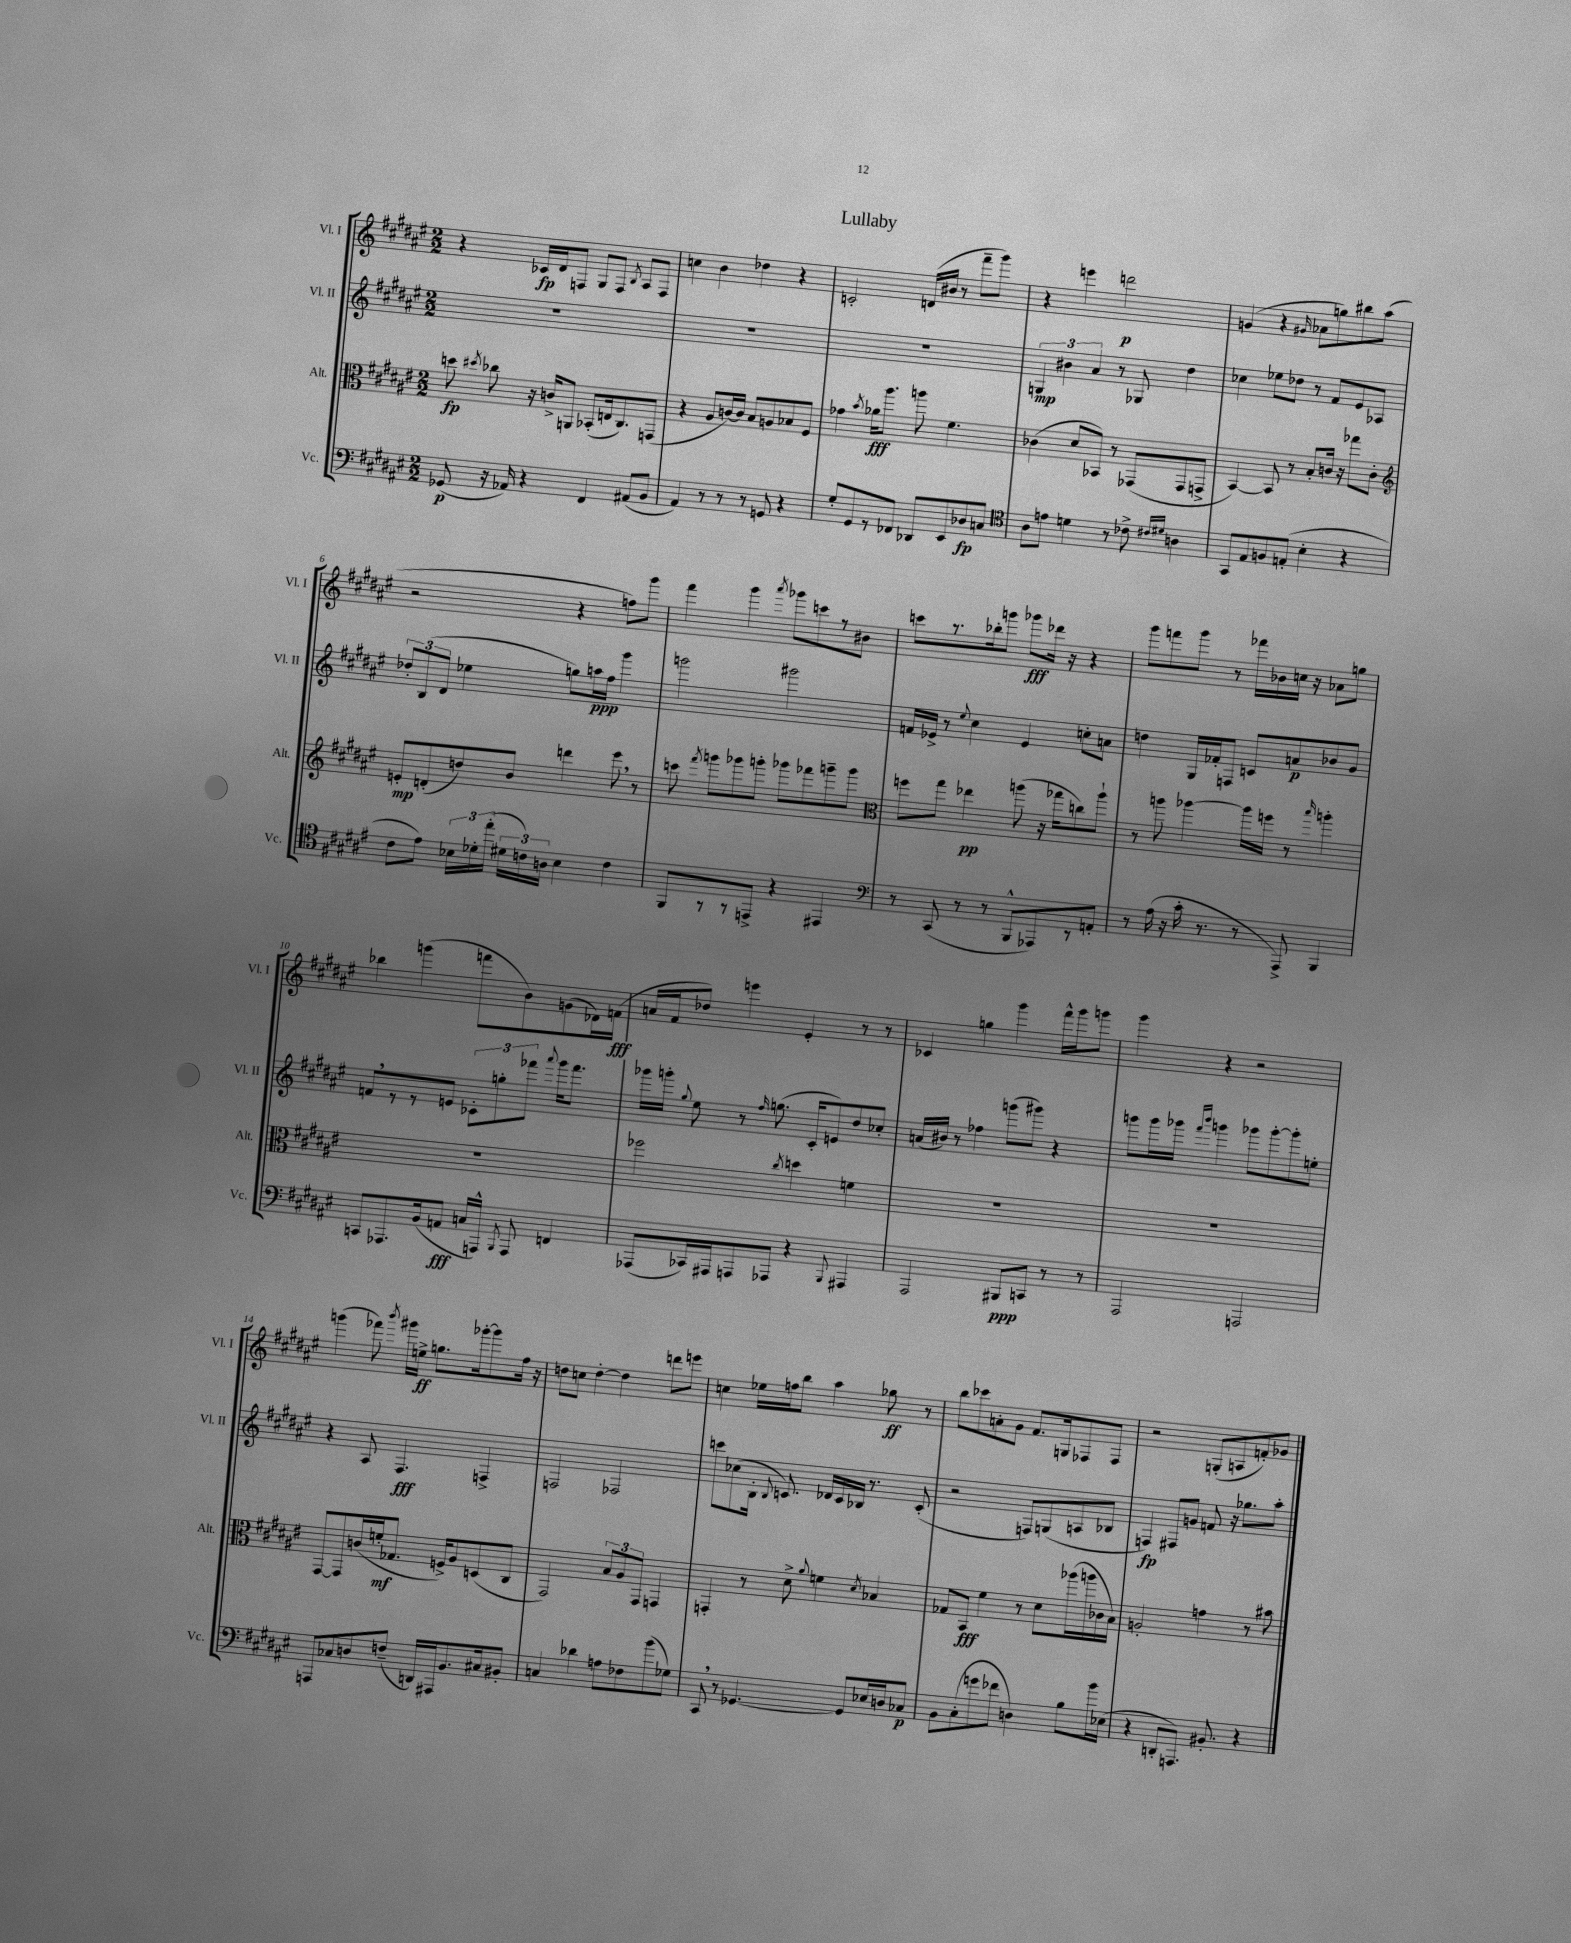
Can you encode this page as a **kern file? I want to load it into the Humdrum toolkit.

**kern	**kern	**kern	**kern
*staff4	*staff3	*staff2	*staff1
*clefF4	*clefC3	*clefG2	*clefG2
*k[f#c#g#d#a#e#]	*k[f#c#g#d#a#e#]	*k[f#c#g#d#a#e#]	*k[f#c#g#d#a#e#]
*M2/2	*M2/2	*M2/2	*M2/2
(8GG-	8dd	1r	4r
.	8qdd#	.	.
16r	8cc-	.	.
16AA-)	.	.	.
4r	16r	.	16c-
.	16c^	.	16d#
.	8AA	.	8F
4FF#	(8BB-'	.	8G#
.	16E	.	8F
.	8.C#)	.	.
.	.	.	8qB
(8AA#	.	.	8A#
8BB	(8GG	.	8F
=	=	=	=
4AA#)	4r	1r	4cc
8r	8A#	.	4b
8r	[16c)	.	.
.	16c]	.	.
8r	8B	.	4dd-
8GG	8A	.	.
4r	8B-	.	4r
.	8F#	.	.
=	=	=	=
8G#'	4g-	1r	2c'
8GG#	.	.	.
.	8qb	.	.
8r	16a-	.	.
.	8.aa#	.	.
8FF-	.	.	.
8DD-	8aa	.	(16d
.	.	.	16b#
8EE#	4.f#	.	8r
8D-	.	.	8fff#~
8C	.	.	8ggg#)
=	=	=	=
*clefC4	*	*	*
8A#	(4c-	6G	4r
8e	.	.	.
.	.	6b#	.
4d	8d#	.	4eee
.	.	6a#	.
.	8BB-)	.	.
8r	8r	8r	2ddd
8c-^	(8GG-	8G-	.
16qqc#	.	.	.
16qqd#	.	.	.
4A	8GG-	4dd#	.
.	8GG^	.	.
=	=	=	=
8GG#	[4BB)	4cc-	(4g
8E#	.	.	.
8F	8BB]	8ee-	4r
(8E'	8r	8dd-	.
.	.	.	16qqg#
4B'	8B'	8r	8a-
.	16c	8f#	8gg)
.	16r	.	.
4r	8gg-	8e#	8bb#
.	8c'	8A-	(8aa#
=	=	=	=
*	*clefG2	*	*
8c#	8e'	12dd-'	2r
.	.	(12B	.
8e#)	(8d'	.	.
.	.	12d#	.
24B-	8dd)	4ee-	.
24d-'	.	.	.
(24ee#'	.	.	.
24d#	8b	.	.
24c)	.	.	.
24A	.	.	.
4B-	4ddd	8gg)	4r
.	.	16aa	.
.	.	16ff#	.
4c	8eee#	4ggg#	8ff)
.	8r	.	8ggg#
=	=	=	=
8FF#	8ccc	2ggg	4fff#
.	8qfff#	.	.
8r	8ggg	.	.
8r	8ggg-	.	4ggg#
8EE^	8ggg'	.	.
.	.	.	8qaaa#
4r	8ggg-	2ggg#	8ggg-
.	8fff-	.	8ccc
4EE#	8ggg~	.	8r
.	8ggg	.	8b#
=	=	=	=
*clefF4	*clefC3	*	*
8r	8ff	16f	8ccc
.	.	16e-^	.
(8CC#	8gg#	8r	8.r
.	.	8qqee#	.
8r	4ee-	4cc#	.
.	.	.	16bb-'
8r	.	.	8ggg
8BBB^^	(8aa	4e-	8ggg-
8AAA-)	16r	.	16ddd-
.	16gg-	.	16r
8r	8cc)	8cc'	4r
8AA'	8aa`	8a	.
=	=	=	=
8r	8r	4dd	8ggg#
(16A#	8aa	.	8fff
16r	.	.	.
16c#'	[4aa-	16G#	8ggg#
8.r	.	16f-'	.
.	.	8F	8r
8r	16aa-]	8c	16fff-
.	16ff	.	16b-
8AAA#^)	8r	8a	16cc
.	.	.	16r
.	16qqbb	.	.
4BBB	4aa'	8b-	8a-
.	.	8g#	8gg
=	=	=	=
8CC	1r	8f	4bb-
8.AAA-	.	8r	.
.	.	8r	(4ggg
(16BB	.	.	.
8AA	.	8e	.
16C	.	12c-'	8fff
16AAA^^)	.	.	.
.	.	12gg'	.
8qBBB	.	.	.
8AAA	.	.	8b)
.	.	12fff-	.
.	.	8qqaaa#	.
4FF	.	16ggg#	(8g
.	.	8.fff-	.
.	.	.	16d-)
.	.	.	(16f
=	=	=	=
(8AAA-	2ff-	16ggg-	16a
.	.	16ggg'	16f#
.	.	8qqgg#	.
16CC-)	.	8ee#	8dd-)
16AAA#	.	.	.
8AAA	.	8r	4eee
.	.	16qqff#	.
8AAA-	.	(8.gg	.
.	8qcc#	.	.
4r	4dd	.	4e#'
.	.	16c#'	.
.	.	8e)	.
8qqBBB	.	.	.
4AAA#	4f	8dd#	8r
.	.	8cc-'	8r
=	=	=	=
2AAA#	1r	(16a	4c-
.	.	16b#)	.
.	.	8r	.
.	.	4ff-	4gg
8BBB#	.	(8ggg	4ggg#
8CC	.	8ggg#)	.
8r	.	4r	16fff#^^
.	.	.	16ggg#
8r	.	.	8ggg
=	=	=	=
2AAA#	1r	8ggg	4ggg#
.	.	16ggg	.
.	.	16ggg-	.
.	.	16qqfff#	.
.	.	16qqbbb	.
.	.	4ggg	4r
2AAA	.	8ggg-	2r
.	.	[8ggg-'	.
.	.	8ggg-']	.
.	.	8ee'	.
=	=	=	=
8AAA	[8GG#	4r	(4ggg
8C-	8GG#]	.	.
8D	(16c	8A#	8fff-)
.	16f'	.	.
.	.	.	8qbbb
(8F~	8.G-	4.F#	16ggg#
.	.	.	16ee^
16DD)	.	.	8.gg
16AAA#	16F^)	.	.
8.BB	8A#	.	.
.	.	.	[16ggg-'
.	(8D	4F^	8ggg-]
16C#	.	.	.
8BB#'	8C#	.	16ff#
.	.	.	16r
=	=	=	=
4C	2GG#)	2F	8dd
.	.	.	8cc
4d-	.	.	[4dd'
8A	12B	2F-	4dd]
.	12A#	.	.
8F-	.	.	.
.	12GG#	.	.
(8b	4GG	.	8ddd
8G-)	.	.	8eee
=	=	=	=
8CC#	4GG'	8ccc	4cc
8r	.	(8cc-	.
[4.GG-	8r	16B'	16ee-
.	.	8qqB	.
.	.	8.c)	16ff
.	8d#^	.	8bb
.	8qqa#	.	.
.	4f	16d-	4aa#
.	.	16c	.
8GG-]	.	16B-	.
.	.	8.r	.
.	8qd#	.	.
16E-	4B-	.	8gg-
16D	.	.	.
8C-	.	(8c'	8r
=	=	=	=
8BB	8G-	2r	8bb
(8C#'	8BB	.	8ccc-
8g	4f#	.	8a'
8f-	.	.	8g#
4D)	8r	8F)	8.f#
.	8d#	(8G	.
.	.	.	16G
8B	(16aa-	8A	8F-
.	16aa	.	.
16b	16c-	8B-	8F-
(16E-	16B)	.	.
=	=	=	=
4r	2A'	4F)	2r
8DD'	.	8F#	.
8.AAA)	.	8g	.
.	4g	8f	(8G'
8.BB#'	.	.	.
.	.	16r	8A
.	.	8.gg-	.
4r	8r	.	8f')
.	8b#	8aa#'	8g-
==	==	==	==
*-	*-	*-	*-
